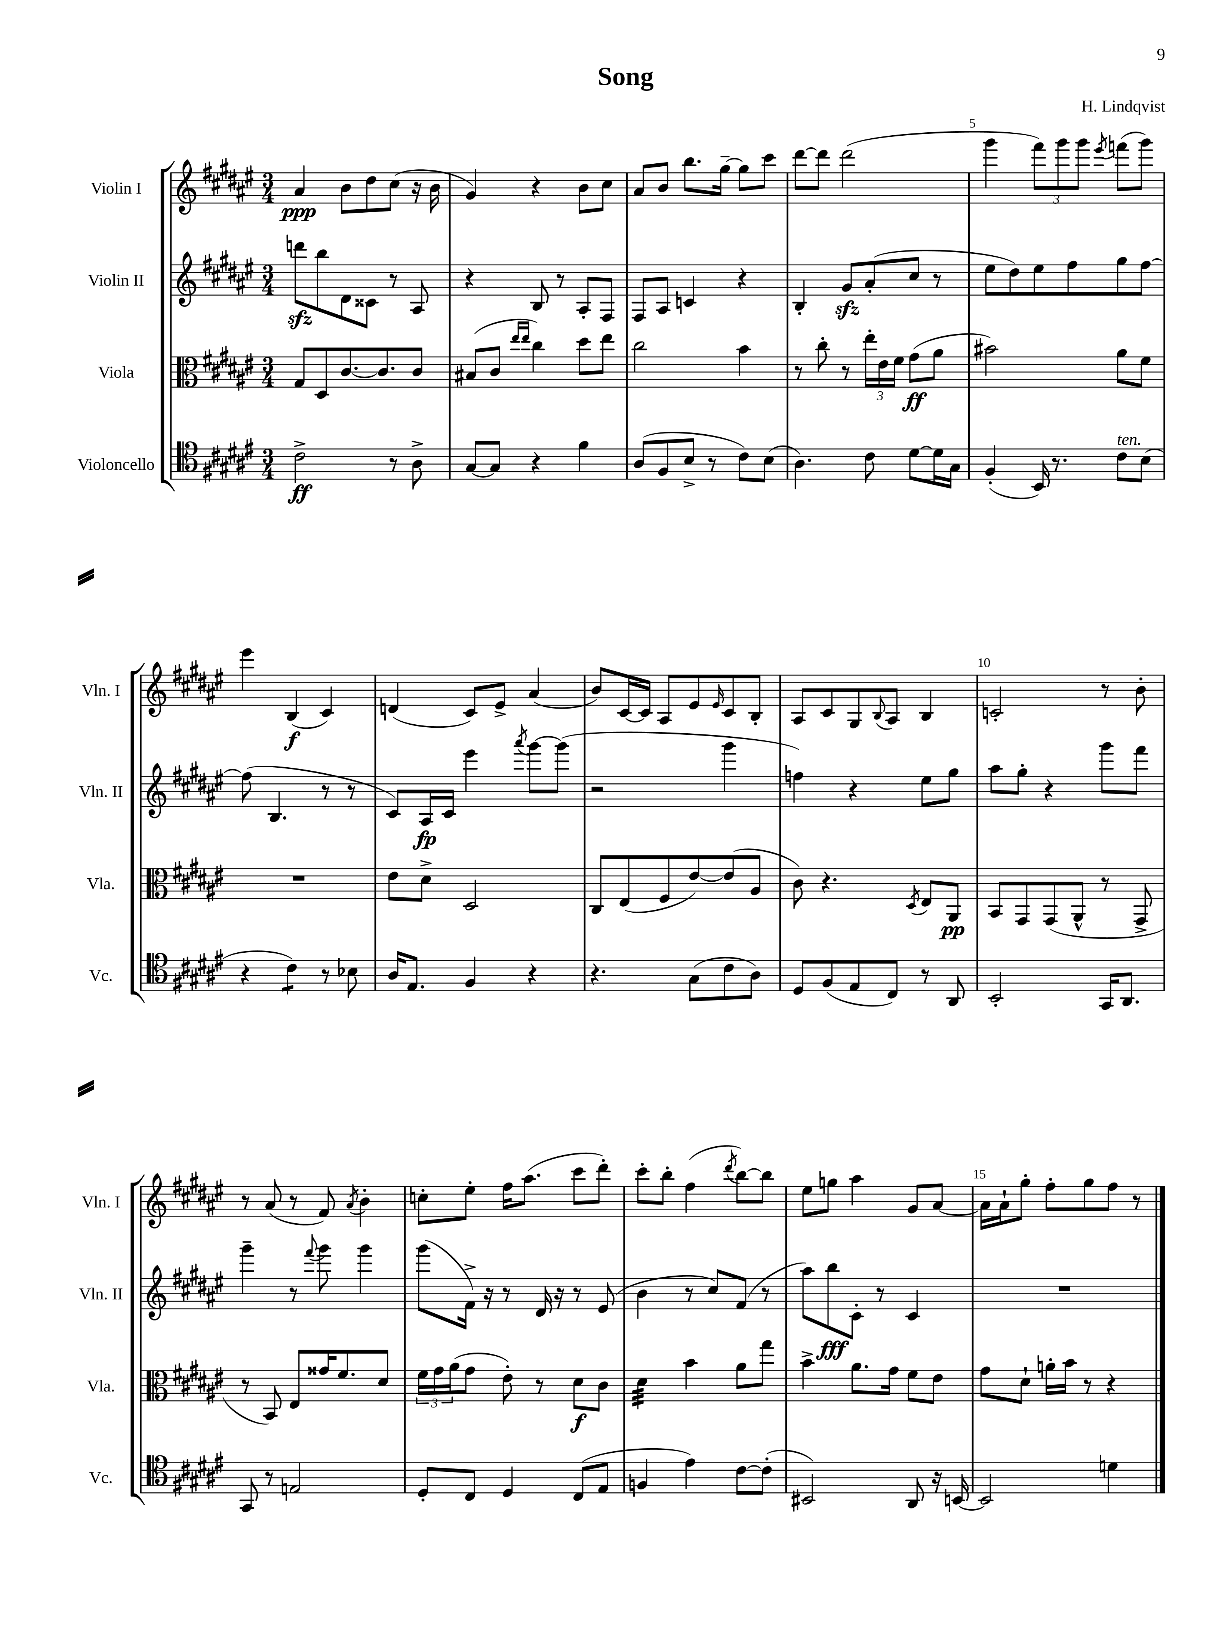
\header { title = "Song" composer = "H. Lindqvist" }
<<
\new StaffGroup <<
\new Staff = "s0" \with { instrumentName = "Violin I" shortInstrumentName = "Vln. I" } {
    \clef treble \key fis \major \numericTimeSignature \time 3/4
    ais'4\ppp b'8 dis''8 cis''8( r16 b'16 |
    gis'4) r4 b'8 cis''8 |
    ais'8 b'8 b''8. gis''16~-- gis''8 cis'''8 |
    dis'''8~ dis'''8 dis'''2( |
    gis'''4 \tuplet 3/2 { fis'''8) gis'''8 gis'''8 } \acciaccatura { eis'''8 } f'''8( gis'''8) |
    eis'''4 b4\f( cis'4) |
    d'4( cis'8) eis'8-> ais'4( |
    b'8) cis'16~ cis'16 ais8 eis'8 \grace { eis'16 } cis'8 b8-. |
    ais8 cis'8 gis8 \appoggiatura { b8 } ais8 b4 |
    c'2-. r8 b'8-. |
    r8 ais'8( r8 fis'8) \acciaccatura { ais'8 } b'4-. |
    c''8-. eis''8-. fis''16 ais''8.( cis'''8 dis'''8-.) |
    cis'''8-. b''8-. fis''4( \acciaccatura { dis'''8 } b''8~) b''8 |
    eis''8 g''8 ais''4 gis'8 ais'8~ |
    ais'16 ais'16-! gis''8-. fis''8-. gis''8 fis''8 r8 \bar "|." |
}
\new Staff = "s1" \with { instrumentName = "Violin II" shortInstrumentName = "Vln. II" } {
    \clef treble \key fis \major \numericTimeSignature \time 3/4
    d'''8\sfz b''8 dis'8 cisis'8 r8 ais8 |
    r4 b8 r8 ais8-. fis8 |
    fis8 ais8 c'4 r4 |
    b4-. gis'8\sfz ais'8-.( cis''8 r8 |
    eis''8 dis''8) eis''8 fis''8 gis''8 fis''8~ |
    fis''8( b4. r8 r8 |
    cis'8) ais16\fp cis'16 eis'''4 \acciaccatura { ais'''8 } gis'''8~ gis'''8( |
    r2 gis'''4 |
    f''4) r4 eis''8 gis''8 |
    ais''8 gis''8-. r4 gis'''8 fis'''8 |
    gis'''4-- r8 \appoggiatura { fis'''8 } gis'''8 gis'''4 |
    gis'''8( fis'16->) r16 r8 dis'16 r16 r8 eis'8( |
    b'4 r8 cis''8) fis'8( r8 |
    ais''8) b''8\fff cis'8-. r8 cis'4 |
    R2. \bar "|." |
}
\new Staff = "s2" \with { instrumentName = "Viola" shortInstrumentName = "Vla." } {
    \clef alto \key fis \major \numericTimeSignature \time 3/4
    gis8 dis8 cis'8.~ cis'8. cis'8 |
    bis8( cis'8 \grace { eis''16 eis''16 } cis''4) dis''8 eis''8 |
    cis''2 b'4 |
    r8 cis''8-. r8 \tuplet 3/2 { eis''16-. eis'16 fis'16 } gis'8\ff( ais'8 |
    bis'2) ais'8 fis'8 |
    R2. |
    eis'8 dis'8-> dis2 |
    cis8 eis8( fis8 eis'8~) eis'8( ais8 |
    cis'8) r4. \acciaccatura { dis8 } eis8 ais,8\pp |
    b,8 gis,8 gis,8( ais,8-^ r8 gis,8-> |
    r8 b,8) eis8 gisis'16 fis'8. dis'8 |
    \tuplet 3/2 { fis'16 gis'16 ais'16( } gis'8 eis'8-.) r8 dis'8\f cis'8 |
    dis'4:32 b'4 ais'8 gis''8 |
    b'4-> ais'8. gis'16 fis'8 eis'8 |
    gis'8 dis'8-! a'16-. b'16 r8 r4 \bar "|." |
}
\new Staff = "s3" \with { instrumentName = "Violoncello" shortInstrumentName = "Vc." } {
    \clef tenor \key fis \major \numericTimeSignature \time 3/4
    cis'2->\ff r8 ais8-> |
    gis8~ gis8 r4 fis'4 |
    ais8( fis8 b8-> r8 cis'8) b8( |
    ais4.) cis'8 dis'8~ dis'16 gis16 |
    fis4-.( b,16) r8. cis'8^\markup { \italic "ten." } b8( |
    r4 cis'4:8) r8 bes8 |
    ais16 eis8. fis4 r4 |
    r4. gis8( cis'8 ais8) |
    dis8 fis8( eis8 cis8) r8 ais,8 |
    b,2-. gis,16 ais,8. |
    gis,8 r8 e2 |
    dis8-. cis8 dis4 cis8( eis8 |
    f4 eis'4) cis'8~ cis'8-.( |
    bis,2) ais,8 r16 b,16~ |
    b,2 d'4 \bar "|." |
}
>>
>>
\layout { \context { \Score \override BarNumber.break-visibility = ##(#f #t #t) barNumberVisibility = #(every-nth-bar-number-visible 5) } }
